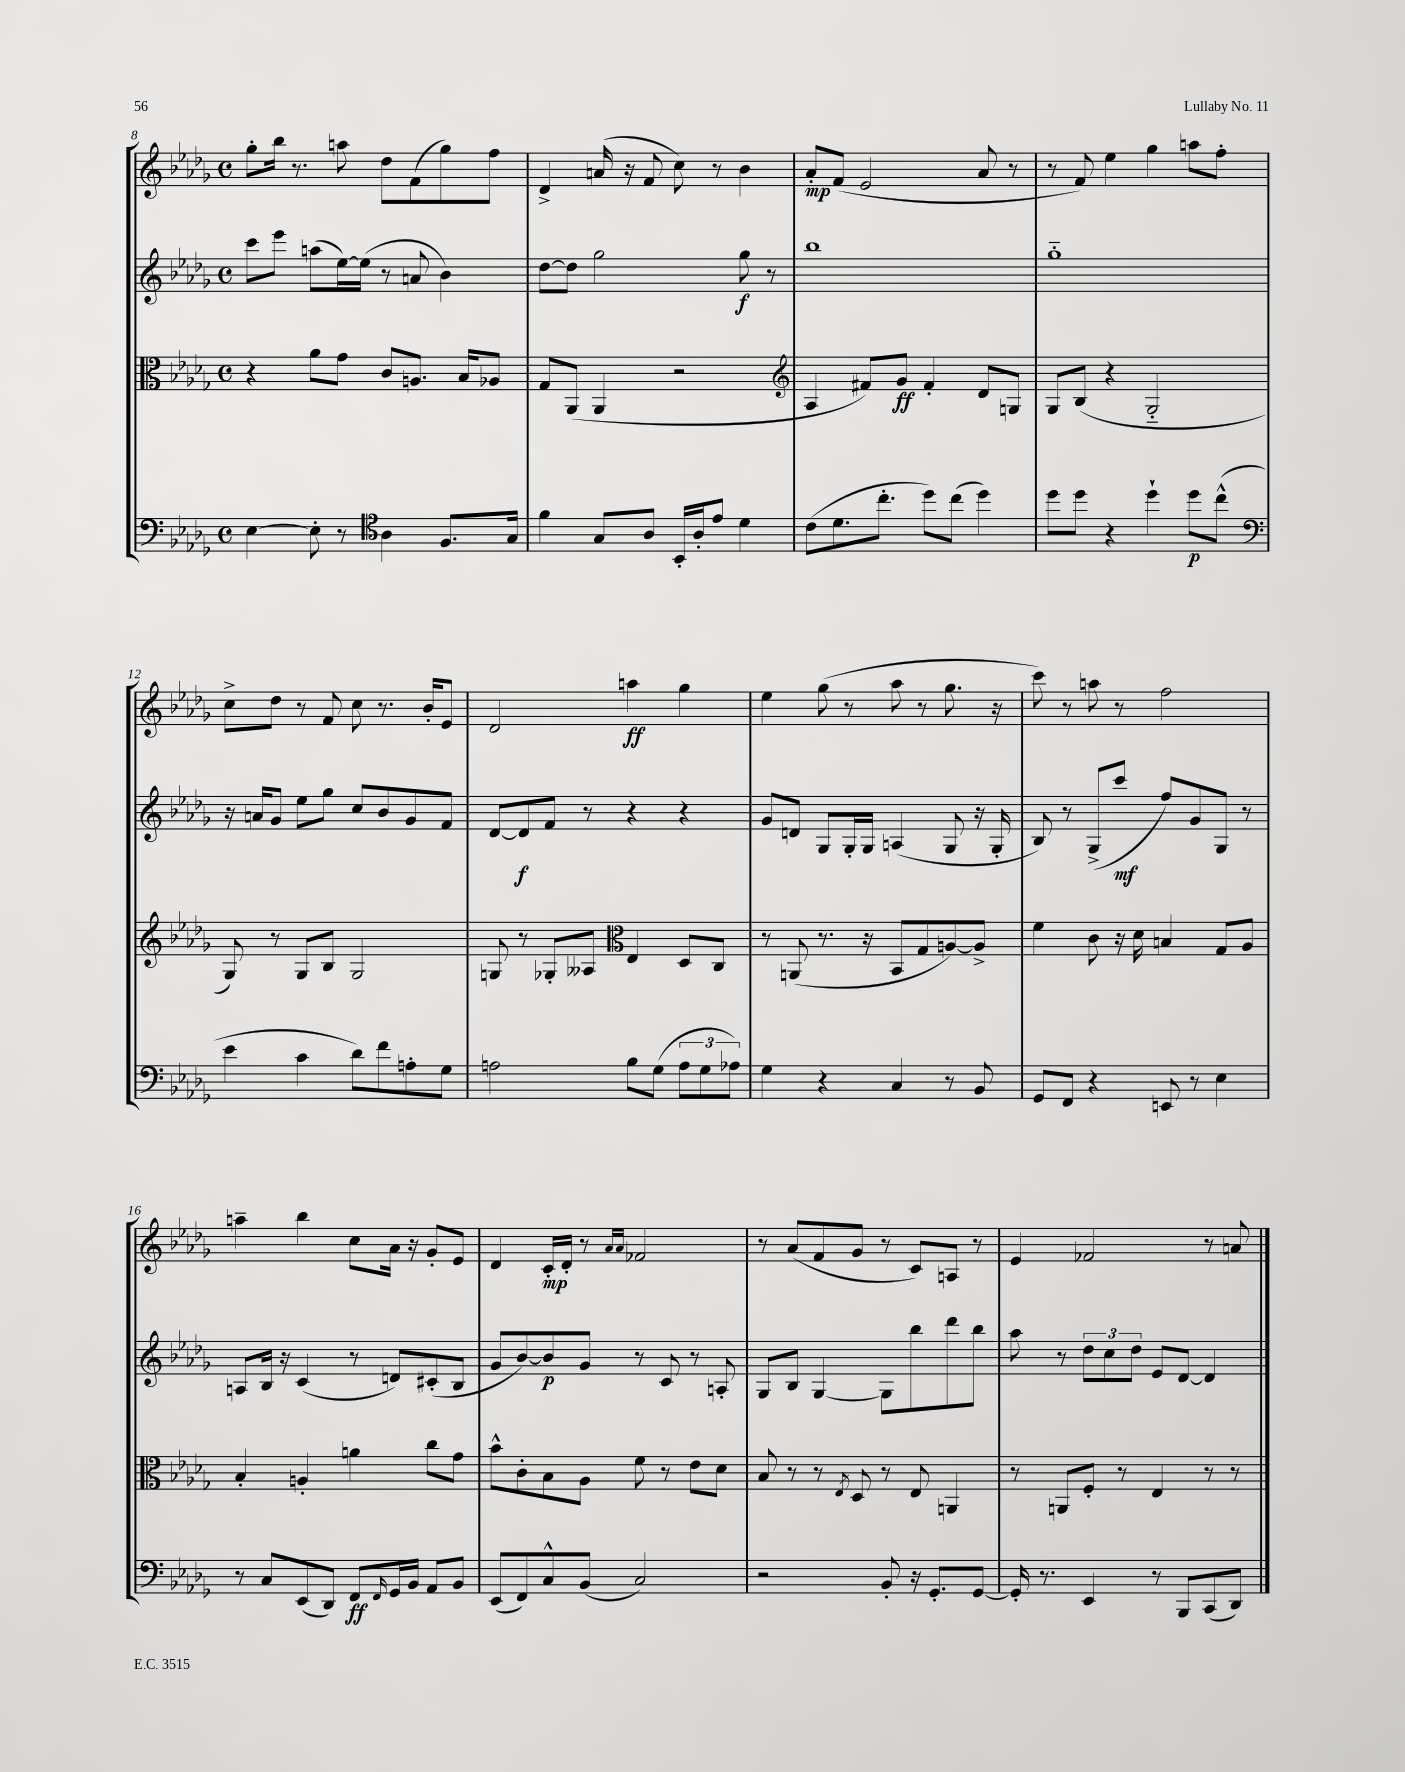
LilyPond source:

<<
\new StaffGroup <<
\new Staff = "s0" {
    \clef treble \key des \major \defaultTimeSignature \time 4/4
    ges''8-. bes''16 r8. a''8 des''8 f'8( ges''8) f''8 |
    des'4-> a'16( r16 f'8 c''8) r8 bes'4 |
    aes'8-.\mp f'8( ees'2 aes'8 r8 |
    r8 f'8) ees''4 ges''4 a''8 f''8-. |
    c''8-> des''8 r8 f'8 c''8 r8. bes'16-. ees'8 |
    des'2 a''4\ff ges''4 |
    ees''4 ges''8( r8 aes''8 r8 ges''8. r16 |
    c'''8) r8 a''8 r8 f''2 |
    a''4-- bes''4 c''8 aes'16 r16 ges'8-. ees'8 |
    des'4 c'16-.\mp des'16-. r8 \grace { aes'16 aes'16 } fes'2 |
    r8 aes'8( f'8 ges'8 r8 c'8) a8 r8 |
    ees'4 fes'2 r8 a'8 \bar "|." |
}
\new Staff = "s1" {
    \clef treble \key des \major \defaultTimeSignature \time 4/4
    c'''8 ees'''8 a''8( ees''16~) ees''16( r8 a'8 bes'4) |
    des''8~ des''8 ges''2 ges''8\f r8 |
    bes''1 |
    ges''1-_ |
    r16 a'16 ges'8 ees''8 ges''8 c''8 bes'8 ges'8 f'8 |
    des'8~ des'8\f f'8 r8 r4 r4 |
    ges'8 d'8 ges8 ges16-. ges16 a4( ges8 r16 ges16-. |
    bes8) r8 ges8->( c'''8\mf f''8) ges'8 ges8 r8 |
    a8 bes16 r16 c'4( r8 d'8) cis'8-.( bes8 |
    ges'8 bes'8~) bes'8\p ges'8 r8 c'8 r8 a8-. |
    ges8 bes8 ges4~ ges8 bes''8 des'''8 bes''8 |
    aes''8 r8 \tuplet 3/2 { des''8 c''8 des''8 } ees'8 des'8~ des'4 \bar "|." |
}
\new Staff = "s2" {
    \clef alto \key des \major \defaultTimeSignature \time 4/4
    r4 aes'8 ges'8 c'8 a8. bes16 aes8 |
    ges8 aes,8( aes,4 r2 |
    \clef treble aes4 fis'8) ges'8\ff fis'4-. des'8 g8 |
    ges8 bes8( r4 ges2-_ |
    ges8) r8 ges8 bes8 ges2 |
    g8 r8 ges8-. aeses8 \clef alto ees4 des8 c8 |
    r8 a,8( r8. r16 bes,8 ges8 a8~) a8-> |
    f'4 c'8 r16 des'16 b4 ges8 aes8 |
    bes4-. a4-. a'4 c''8 ges'8 |
    bes'8-^ c'8-. bes8 aes8 f'8 r8 ees'8 des'8 |
    bes8 r8 r8 \acciaccatura { ees8 } des8 r8 ees8 a,4 |
    r8 a,8 f8-. r8 ees4 r8 r8 \bar "|." |
}
\new Staff = "s3" {
    \clef bass \key des \major \defaultTimeSignature \time 4/4
    ees4~ ees8-. r8 \clef tenor aes4 f8. ges16 |
    f'4 ges8 aes8 bes,16-. aes16-. ees'8 des'4 |
    c'8( des'8. c''8.-. des''8) c''8( des''4) |
    des''8 des''8 r4 des''4-! des''8\p c''8-^( |
    \clef bass ees'4 c'4 des'8) f'8 a8-. ges8 |
    a2 bes8 ges8( \tuplet 3/2 { a8 ges8 aes8) } |
    ges4 r4 c4 r8 bes,8 |
    ges,8 f,8 r4 e,8 r8 ees4 |
    r8 c8 ees,8( des,8) f,8\ff \grace { f,16 } ges,16 bes,16 aes,8 bes,8 |
    ees,8( f,8) c8-^ bes,8( c2) |
    r2 bes,8-. r16 ges,8.-. ges,8~ |
    ges,16-. r8. ees,4 r8 bes,,8 c,8( des,8) \bar "|." |
}
>>
>>
\layout { \context { \Score currentBarNumber = #8 } }
